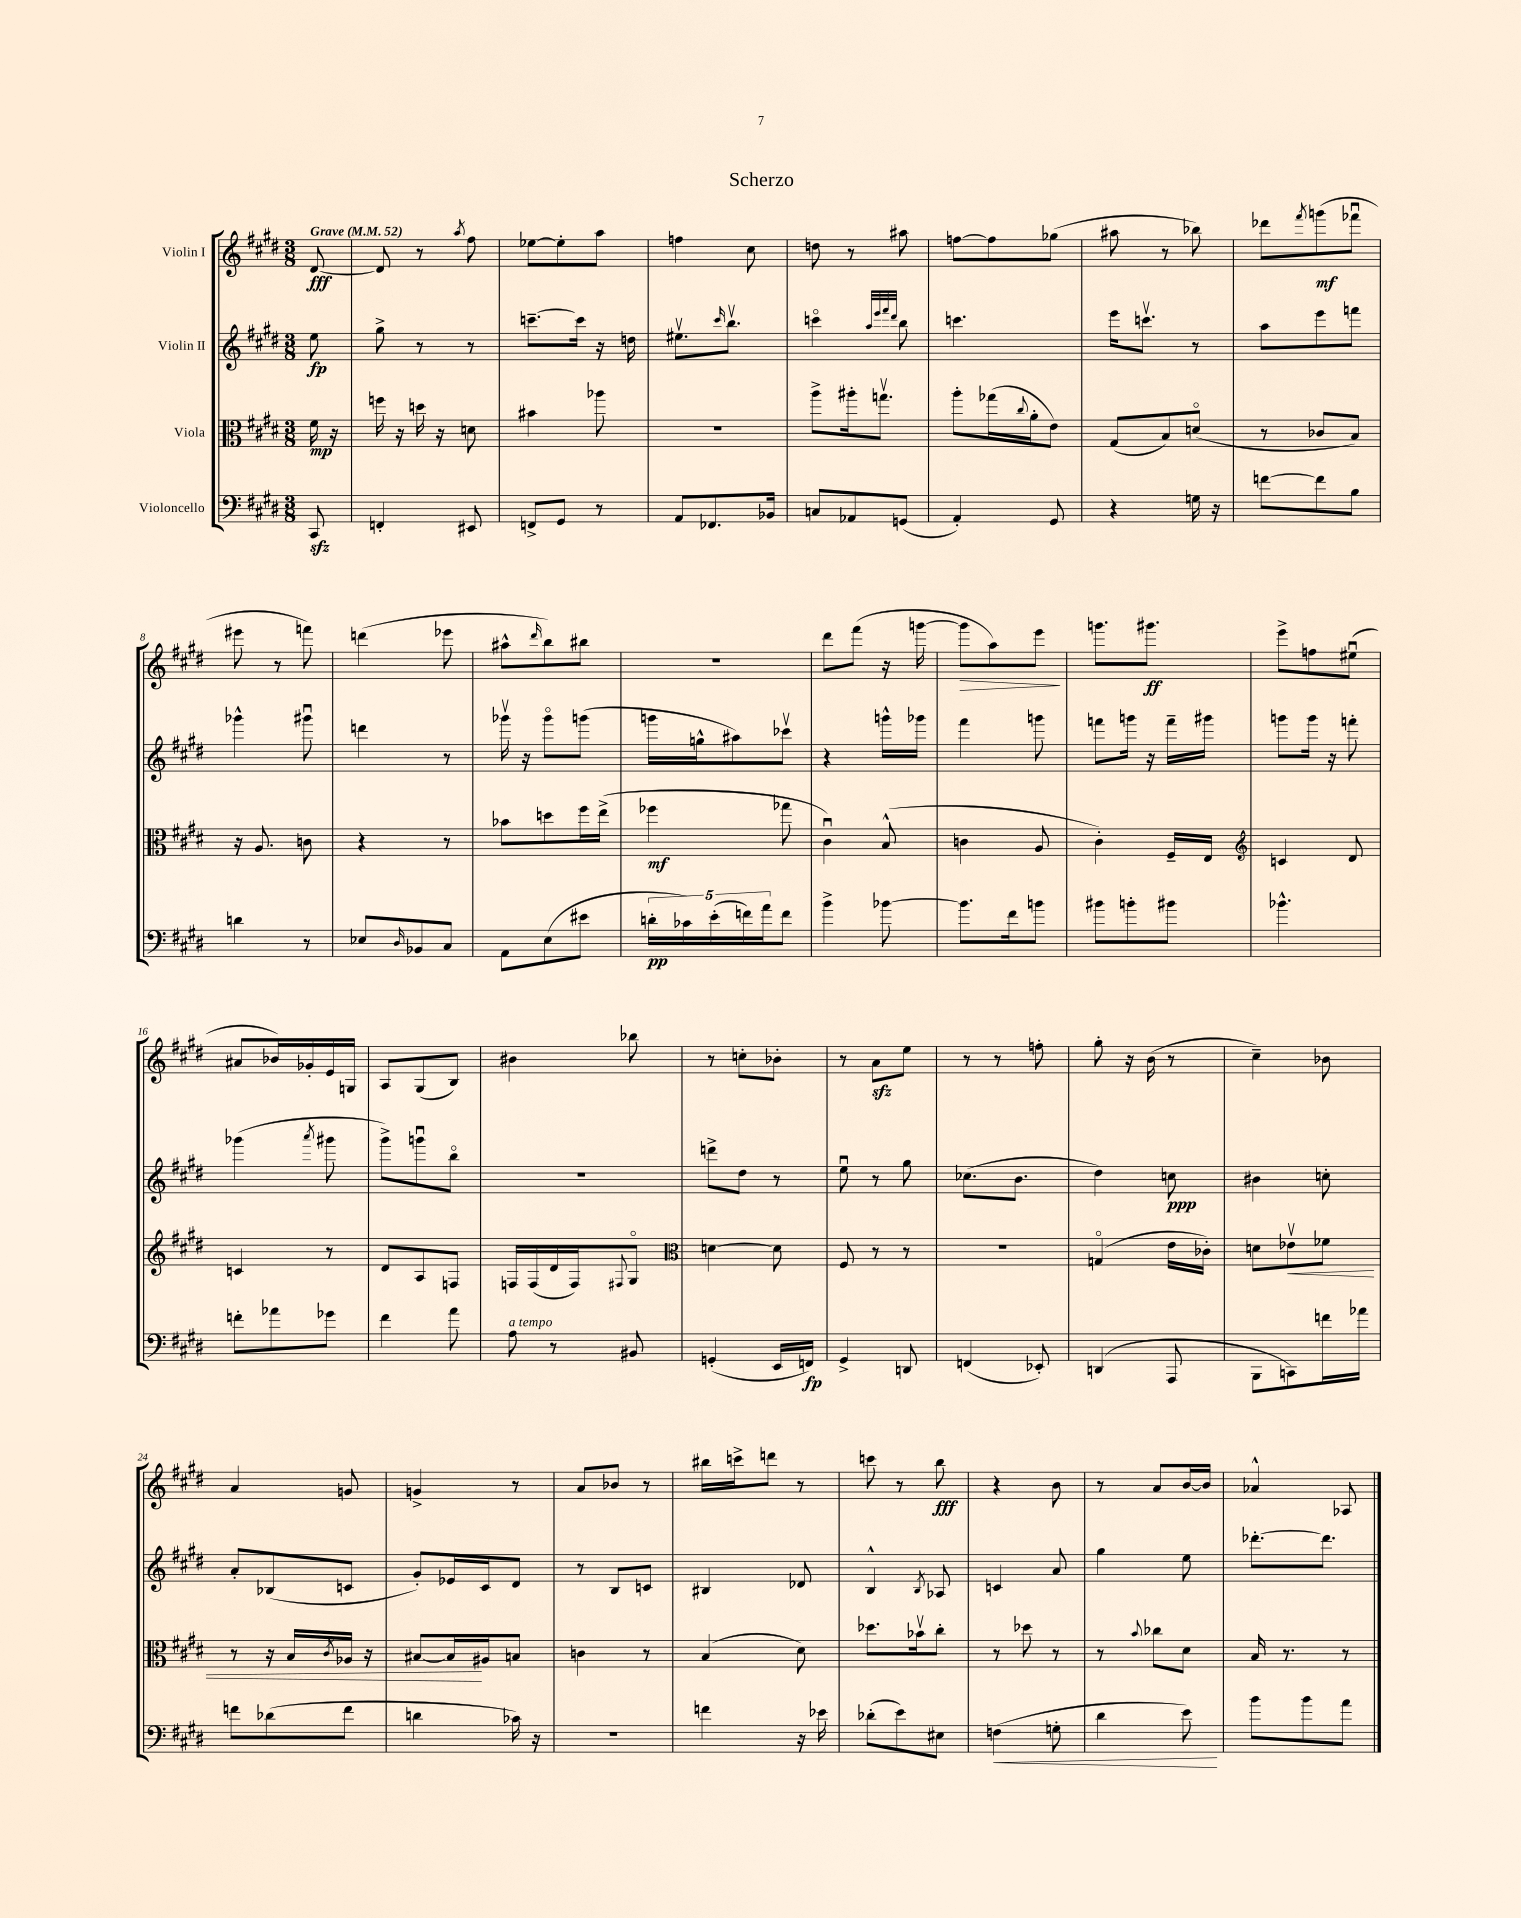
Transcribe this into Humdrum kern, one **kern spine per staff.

**kern	**dynam	**kern	**dynam	**kern	**dynam	**kern	**dynam
*part4	*part4	*part3	*part3	*part2	*part2	*part1	*part1
*staff4	*staff4	*staff3	*staff3	*staff2	*staff2	*staff1	*staff1
*I"Violoncello	*	*I"Viola	*	*I"Violin II	*	*I"Violin I	*
*clefF4	*	*clefC3	*	*clefG2	*	*clefG2	*
*k[f#c#g#d#]	*	*k[f#c#g#d#]	*	*k[f#c#g#d#]	*	*k[f#c#g#d#]	*
*M3/8	*	*M3/8	*	*M3/8	*	*M3/8	*
*MM52	*	*MM52	*	*MM52	*	*MM52	*
=	=	=	=	=	=	=	=
!	!	!	!	!	!	!LO:TX:a:B:t=Grave	!
8CC#zz/	.	16f#\	mp	8ee\	fp	[8d#/	fff
.	.	16r	.	.	.	.	.
=1	=1	=1	=1	=1	=1	=1	=1
4FFn'/	.	16ffn\	.	8gg#^\	.	8d#/]	.
.	.	16r	.	.	.	.	.
.	.	16ddn\	.	8r	.	8r	.
.	.	16r	.	.	.	.	.
.	.	.	.	.	.	8qaa/	.
8EE#X/	.	8dn\	.	8r	.	8ff#\	.
=2	=2	=2	=2	=2	=2	=2	=2
8FFn^/L	.	4b#X\	.	[8.cccn~\L	.	[8ee-X\L	.
8GG#/J	.	.	.	.	.	8ee-'\]	.
.	.	.	.	16ccc\Jk]	.	.	.
8r	.	8aa-X\	.	16r	.	8aa\J	.
.	.	.	.	16ddn\	.	.	.
=3	=3	=3	=3	=3	=3	=3	=3
8AA/L	.	4.r	.	8.ee#Xv\L	.	4ffn\	.
8.FF-X/	.	.	.	.	.	.	.
.	.	.	.	16qqccc#/	.	.	.
.	.	.	.	8.bbv\J	.	.	.
.	.	.	.	.	.	8cc#\	.
16BB-X/Jk	.	.	.	.	.	.	.
=4	=4	=4	=4	=4	=4	=4	=4
8Cn/L	.	8aa^\L	.	4cccn\	.	8ddn\	.
8AA-X/	.	16aa#X'\k	.	.	.	8r	.
.	.	8.ggnv\J	.	.	.	.	.
.	.	.	.	32qqaa/LLL	.	.	.
.	.	.	.	32qqeee/	.	.	.
.	.	.	.	32qqfff#/	.	.	.
.	.	.	.	32qqddd#/JJJ	.	.	.
(8GGn/J	.	.	.	8bb\	.	8aa#X\	.
=5	=5	=5	=5	=5	=5	=5	=5
4AA'/)	.	8aa'\L	.	4.cccn\	.	[8ffn\L	.
.	.	(16gg-X\L	.	.	.	8ff\]	.
.	.	8qqcc#/	.	.	.	.	.
.	.	16a'\J	.	.	.	.	.
8GG#/	.	8e\J)	.	.	.	(8gg-X\J	.
=6	=6	=6	=6	=6	=6	=6	=6
4r	.	(8G#/L	.	16eee\KL	.	8aa#X\	.
.	.	.	.	8.cccnv\J	.	.	.
.	.	8B/)	.	.	.	8r	.
16Gn\	.	(8dn/J	.	8r	.	8bb-X\)	.
16r	.	.	.	.	.	.	.
=7	=7	=7	=7	=7	=7	=7	=7
[8fn\L	.	8r	.	8aa\L	.	8ddd-X\L	.
.	.	.	.	.	.	8qfff#/	.
8f\]	.	8c-X/L	.	8eee\	.	(8gggn\	mf
8B\J	.	8B/J)	.	8fffn\J	.	8fff-Xu\J	.
!!LO:LB:g=z
=8	=8	=8	=8	=8	=8	=8	=8
4dn\	.	16r	.	4ggg-X^^\	.	8eee#X\	.
.	.	8.A/	.	.	.	.	.
.	.	.	.	.	.	8r	.
8r	.	8cn\	.	8ggg#Xu\	.	8fffn\)	.
=9	=9	=9	=9	=9	=9	=9	=9
8E-X/L	.	4r	.	4dddn\	.	(4dddn\	.
16qqD#/	.	.	.	.	.	.	.
8BB-X/	.	.	.	.	.	.	.
8C#/J	.	8r	.	8r	.	8eee-X\	.
=10	=10	=10	=10	=10	=10	=10	=10
8AA\L	.	8b-X\L	.	16ggg-Xv\	.	8aa#X^^\L	.
.	.	.	.	16r	.	.	.
.	.	.	.	.	.	16qqddd#/	.
(8E\	.	8ddn\	.	8ggg-\L	.	8bb\)	.
8e#X\J	.	16ff#\L	.	(8gggn\J	.	8bb#X\J	.
.	.	(16ee^\JJ	.	.	.	.	.
=11	=11	=11	=11	=11	=11	=11	=11
20dn'\LL	pp	4ff-X\	mf	16gggn\LL	.	4.r	.
20c-X\)	.	.	.	.	.	.	.
.	.	.	.	16ggn^^\J	.	.	.
(20e'\	.	.	.	.	.	.	.
.	.	.	.	8aa#X\)	.	.	.
20fn\)	.	.	.	.	.	.	.
20a\J	.	.	.	.	.	.	.
8f\J	.	8gg-X\	.	8ccc-Xv\J	.	.	.
=12	=12	=12	=12	=12	=12	=12	=12
4b^\	.	4c#u\)	.	4r	.	8ddd#\L	.
.	.	.	.	.	.	(8fff#\J	.
[8b-X\	.	(8B^^/	.	16gggn^^\LL	.	16r	.
.	.	.	.	16ggg-X\JJ	.	[16gggn\	.
=13	=13	=13	=13	=13	=13	=13	=13
!	!	!	!	!	!	!	!LO:HP:b
8.b-\L]	.	4cn\	.	4fff#\	.	8ggg\L]	>
.	.	.	.	.	.	8aa\)	.
16f#\k	.	.	.	.	.	.	.
8bn\J	.	8A/	.	8gggn\	.	8eee\J	.
.	.	.	.	.	.	.	]
=14	=14	=14	=14	=14	=14	=14	=14
8b#X\L	.	4c#'\)	.	8fffn\L	.	8.gggn\L	.
8bn'\	.	.	.	16gggn\Jk	.	.	.
.	.	.	.	16r	.	8.ggg#X\J	ff
8b#X\J	.	16F#~/LL	.	16fff~\LL	.	.	.
.	.	16E/JJ	.	16ggg#X\JJ	.	.	.
=15	=15	=15	=15	=15	=15	=15	=15
*	*	*clefG2	*	*	*	*	*
4.b-X^^\	.	4cn/	.	8gggn\L	.	8eee^\L	.
.	.	.	.	16ggg\Jk	.	8ffn\	.
.	.	.	.	16r	.	.	.
.	.	8d#/	.	8fffn'\	.	(8ee#Xu\J	.
!!LO:LB:g=z
=16	=16	=16	=16	=16	=16	=16	=16
8fn'\L	.	4cn/	.	(4ggg-X\	.	8a#X/L	.
8a-X\	.	.	.	.	.	16b-X/L)	.
.	.	.	.	.	.	16g-X'/	.
.	.	.	.	8qaaa/	.	.	.
8g-X\J	.	8r	.	8ggg#X\	.	16e/	.
.	.	.	.	.	.	16Gn/JJ	.
=17	=17	=17	=17	=17	=17	=17	=17
4f#\	.	8d#/L	.	8ggg#^\L)	.	8A/L	.
.	.	8A/	.	8gggnu\	.	(8G#/	.
8a\	.	8Fn/J	.	8bb\J	.	8B/J)	.
=18	=18	=18	=18	=18	=18	=18	=18
!LO:TX:a:i:t=a tempo	!	!	!	!	!	!	!
8A\	.	16Fn/LL	.	4.r	.	4b#X\	.
.	.	(16F/	.	.	.	.	.
8r	.	16d#/	.	.	.	.	.
.	.	16F/J)	.	.	.	.	.
.	.	8qqF#X/	.	.	.	.	.
8BB#X/	.	8G#/J	.	.	.	8bb-X\	.
=19	=19	=19	=19	=19	=19	=19	=19
*	*	*clefC3	*	*	*	*	*
(4GGn'/	.	[4dn\	.	8dddn^\L	.	8r	.
.	.	.	.	8dd#\J	.	8ccn'\L	.
16EE/LL	.	8d\]	.	8r	.	8b-X'\J	.
16FFn/JJ)	fp	.	.	.	.	.	.
=20	=20	=20	=20	=20	=20	=20	=20
4GG#^/	.	8F#/	.	8eeu\	.	8r	.
.	.	8r	.	8r	.	8azz\L	.
8DDn/	.	8r	.	8gg#\	.	8ee\J	.
=21	=21	=21	=21	=21	=21	=21	=21
(4FFn/	.	4.r	.	(8.cc-X\L	.	8r	.
.	.	.	.	.	.	8r	.
.	.	.	.	8.b\J	.	.	.
8EE-X'/)	.	.	.	.	.	8ffn'\	.
=22	=22	=22	=22	=22	=22	=22	=22
(4DDn/	.	(4Gn/	.	4dd#\)	.	8gg#'\	.
.	.	.	.	.	.	16r	.
.	.	.	.	.	.	(16b\	.
8AAA/	.	16e\LL	.	8ccn\	ppp	8r	.
.	.	16c-X'\JJ)	.	.	.	.	.
=23	=23	=23	=23	=23	=23	=23	=23
8BBB\L	.	8dn\L	.	4b#X\	.	4cc#~\)	.
!	!	!	!LO:HP:b	!	!	!	!
8CCn\)	.	8e-Xv\	<	.	.	.	.
16fn\L	.	8f-X\J	.	8ccn'\	.	8b-X\	.
16a-X\JJ	.	.	.	.	.	.	.
!!LO:LB:g=z
=24	=24	=24	=24	=24	=24	=24	=24
8fn\L	.	8r	.	8a'/L	.	4a/	.
(8d-X\	.	16r	.	(8B-X/	.	.	.
.	.	16B/LL	.	.	.	.	.
.	.	8qc#/	.	.	.	.	.
8f\J	.	16A-X/JJ	.	8cn/J	.	8gn/	.
.	.	16r	.	.	.	.	.
=25	=25	=25	=25	=25	=25	=25	=25
4dn\	.	[8B#X/L	.	8g#'/L)	.	4gn^/	.
.	.	16B#/L]	.	16e-X/L	.	.	.
.	.	16A#X/J	[	16c#/J	.	.	.
16c-X\)	.	8Bn/J	.	8d#/J	.	8r	.
16r	.	.	.	.	.	.	.
=26	=26	=26	=26	=26	=26	=26	=26
4.r	.	4cn\	.	8r	.	8a/L	.
.	.	.	.	8B/L	.	8b-X/J	.
.	.	8r	.	8cn/J	.	8r	.
=27	=27	=27	=27	=27	=27	=27	=27
4fn\	.	(4B/	.	4B#X/	.	16bb#X\LL	.
.	.	.	.	.	.	16cccn^\J	.
.	.	.	.	.	.	8dddn\J	.
16r	.	8d#\)	.	8d-X/	.	8r	.
16e-X\	.	.	.	.	.	.	.
=28	=28	=28	=28	=28	=28	=28	=28
(8d-X'\L	.	8.dd-X\L	.	4B^^/	.	8cccn\	.
8e\)	.	.	.	.	.	8r	.
.	.	16b-Xv\k	.	.	.	.	.
.	.	.	.	8qB/	.	.	.
8E#X\J	.	8cc#'\J	.	8A-X/	.	8bb\	fff
=29	=29	=29	=29	=29	=29	=29	=29
!	!LO:HP:b	!	!	!	!	!	!
(4Fn\	<	8r	.	4cn/	.	4r	.
.	.	8dd-X\	.	.	.	.	.
8Gn'\	.	8r	.	8a/	.	8b\	.
=30	=30	=30	=30	=30	=30	=30	=30
4d#\	.	8r	.	4gg#\	.	8r	.
.	.	8qqb/	.	.	.	.	.
.	.	8cc-X\L	.	.	.	8a/L	.
8e\)	.	8d#\J	.	8ee\	.	[16b/L	.
.	.	.	.	.	.	16b/JJ]	.
.	[	.	.	.	.	.	.
=31	=31	=31	=31	=31	=31	=31	=31
8b\L	.	16B/	.	[8.ddd-X'\L	.	4a-X^^/	.
.	.	8.r	.	.	.	.	.
8b\	.	.	.	.	.	.	.
.	.	.	.	8.ddd-\J]	.	.	.
8a\J	.	8r	.	.	.	8A-X/	.
==	==	==	==	==	==	==	==
*-	*-	*-	*-	*-	*-	*-	*-
